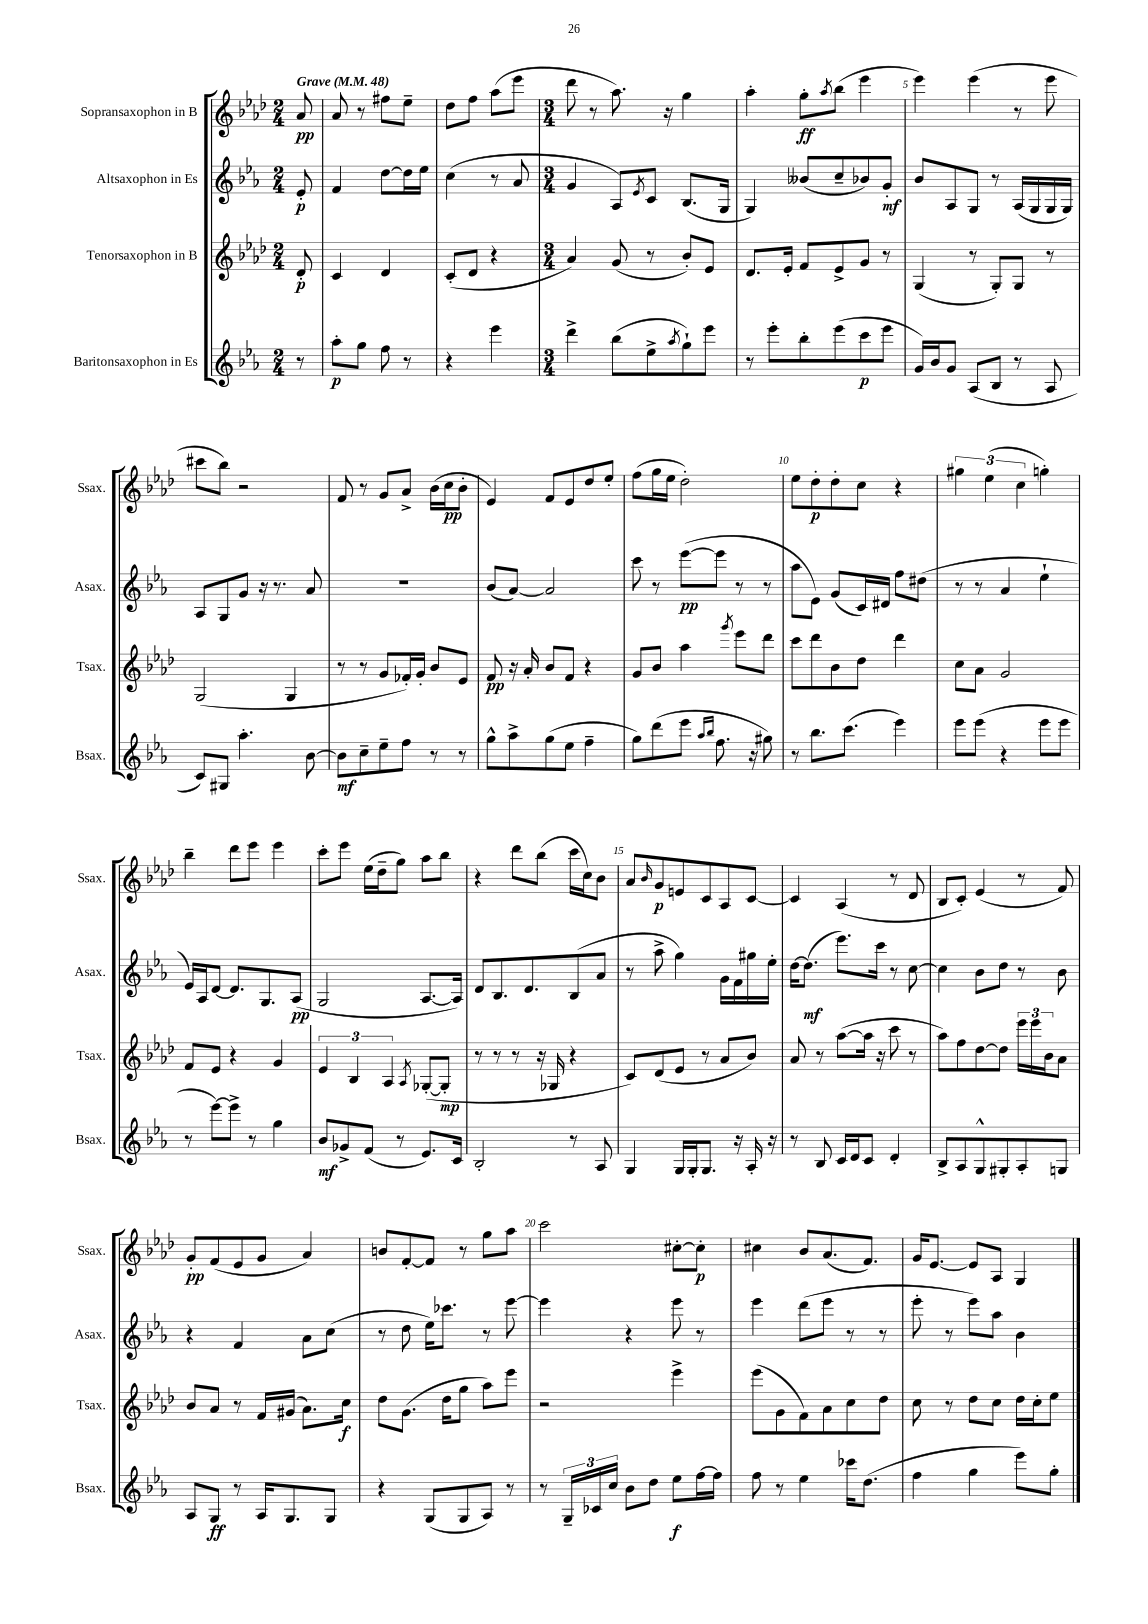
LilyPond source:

<<
\new StaffGroup <<
\new Staff = "s0" \with { instrumentName = "Sopransaxophon in B" shortInstrumentName = "Ssax." } {
    \clef treble \key aes \major \numericTimeSignature \time 2/4 \partial 8 \tempo "Grave" 4 = 48
    aes'8\pp |
    aes'8 r8 fis''8 ees''8-- |
    des''8 f''8 aes''8( ees'''8 |
    \numericTimeSignature \time 3/4 des'''8 r8 aes''8.) r16 g''4 |
    aes''4-. g''8-.\ff \acciaccatura { aes''8 } bes''8( ees'''4 |
    ees'''4) ees'''4( r8 ees'''8 |
    cis'''8 bes''8) r2 |
    f'8 r8 g'8 aes'8-> bes'16( c''16\pp bes'8-. |
    ees'4) f'8 ees'8 des''8 ees''8-. |
    f''8( g''16 ees''16 des''2-.) |
    ees''8 des''8-.\p des''8-. c''8 r4 |
    \tuplet 3/2 { gis''4 ees''4( c''4 } g''4-.) |
    bes''4-- des'''8 ees'''8 ees'''4 |
    c'''8-. ees'''8 ees''16( des''16-- g''8) aes''8 bes''8 |
    r4 des'''8 bes''8( c'''16 c''16) bes'8 |
    aes'8 \grace { bes'16 } g'8\p e'8 c'8 aes8 c'8~ |
    c'4 aes4( r8 des'8 |
    bes8 c'8-.) ees'4( r8 f'8) |
    g'8-.\pp f'8( ees'8 g'8 aes'4) |
    b'8 f'8~-. f'8 r8 g''8 aes''8 |
    c'''2 cis''8~-. cis''8-.\p |
    cis''4 bes'8 aes'8.( f'8.) |
    g'16 ees'8.~ ees'8 aes8 g4 \bar "|." |
}
\new Staff = "s1" \with { instrumentName = "Altsaxophon in Es" shortInstrumentName = "Asax." } {
    \clef treble \key ees \major \numericTimeSignature \time 2/4 \partial 8
    ees'8-.\p |
    f'4 d''8~ d''16 ees''16 |
    c''4( r8 aes'8 |
    \numericTimeSignature \time 3/4 g'4 aes8) \acciaccatura { ees'8 } c'8 bes8.( g16 |
    g4) beses'8( c''8-- bes'8) g'8-.\mf |
    bes'8 aes8 g8 r8 aes16( g16 g16 g16) |
    aes8 g8 g'8 r16 r8. aes'8 |
    R2. |
    bes'8( aes'8~) aes'2 |
    c'''8 r8 ees'''8~\pp( ees'''8 r8 r8 |
    aes''8 ees'8) g'8( c'16) dis'16 f''8 dis''8( |
    r8 r8 aes'4 ees''4-! |
    ees'16) aes16 d'8~ d'8. g8. aes8\pp( |
    g2 aes8.~ aes16) |
    d'8 bes8. d'8. bes8( aes'8 |
    r8 aes''8-> g''4) g'16 f'16 gis''16 ees''16-. |
    d''16~ d''8.\mf( ees'''8.) c'''16 r8 c''8~ |
    c''4 bes'8 d''8 r8 bes'8 |
    r4 f'4 aes'8 c''8( |
    r8 d''8 ees''16) ces'''8. r8 ees'''8~ |
    ees'''4 r4 ees'''8 r8 |
    ees'''4 d'''8( ees'''8 r8 r8 |
    ees'''8-. r8 ees'''8) aes''8 bes'4 \bar "|." |
}
\new Staff = "s2" \with { instrumentName = "Tenorsaxophon in B" shortInstrumentName = "Tsax." } {
    \clef treble \key aes \major \numericTimeSignature \time 2/4 \partial 8
    des'8-.\p |
    c'4 des'4 |
    c'8-.( des'8 r4 |
    \numericTimeSignature \time 3/4 aes'4) g'8( r8 bes'8-.) ees'8 |
    des'8. ees'16-. f'8 ees'8-> g'8 r8 |
    g4( r8 g8-.) g8 r8 |
    g2( g4 |
    r8 r8 g'8 fes'16-.) g'16-. bes'8 ees'8 |
    f'8\pp r16 aes'16-. bes'8 f'8 r4 |
    g'8 bes'8 aes''4 \acciaccatura { g'''8 } ees'''8 des'''8 |
    c'''8 des'''8 bes'8 des''8 des'''4 |
    c''8 aes'8 g'2 |
    f'8 ees'8 r4 g'4 |
    \tuplet 3/2 { ees'4 bes4 aes4 } \acciaccatura { aes8 } ges8~-.( ges8-.\mp |
    r8 r8 r8 r16 ges16 r4 |
    c'8) des'8( ees'8 r8 aes'8 bes'8) |
    aes'8 r8 aes''8~( aes''16 r16 c'''8 r8 |
    aes''8) f''8 des''8~ des''8 \tuplet 3/2 { ees'''16 ees'''16 bes'16 } aes'8 |
    bes'8 aes'8 r8 f'16 gis'16( aes'8.) c''16\f |
    des''8 g'8.( des''16 g''8 aes''8) ees'''8 |
    r2 ees'''4-> |
    ees'''8( g'8 f'8) aes'8 c''8 des''8 |
    c''8 r8 des''8 c''8 des''16 c''16-. ees''8 \bar "|." |
}
\new Staff = "s3" \with { instrumentName = "Baritonsaxophon in Es" shortInstrumentName = "Bsax." } {
    \clef treble \key ees \major \numericTimeSignature \time 2/4 \partial 8
    r8 |
    aes''8-.\p g''8 f''8 r8 |
    r4 ees'''4 |
    \numericTimeSignature \time 3/4 d'''4-> bes''8( ees''8-> \acciaccatura { aes''8 } g''8-!) ees'''8 |
    r8 ees'''8-. bes''8-. ees'''8( c'''8\p ees'''8 |
    g'16) bes'16 g'8 aes8( bes8 r8 aes8 |
    c'8) gis8 aes''4.-. bes'8~ |
    bes'8\mf c''8-- ees''8-- f''8 r8 r8 |
    g''8-^ aes''8-> g''8( ees''8 f''4-- |
    g''8) d'''8( ees'''8 \grace { aes''16 bes''16 } f''8. r16 gis''8) |
    r8 bes''8. c'''8.( ees'''4) |
    ees'''8 ees'''8( r4 ees'''8 ees'''8 |
    r8 ees'''8~) ees'''8-> r8 g''4 |
    bes'8\mf ges'8-> f'8( r8 ees'8.) c'16 |
    bes2-. r8 aes8 |
    g4 g16 g16-. g8. r16 aes16-. r16 |
    r8 bes8 c'16 d'16 c'8 d'4-. |
    bes8-> aes8 g8-^ gis8-. aes8-. g8 |
    aes8 g8\ff r8 aes16 g8. g8 |
    r4 g8( g8 aes8) r8 |
    r8 \tuplet 3/2 { g16-- ces'16 c''16 } bes'8 d''8 ees''8\f f''16~ f''16 |
    f''8 r8 ees''4 ces'''16 d''8.( |
    f''4 g''4 ees'''8) g''8-. \bar "|." |
}
>>
>>
\layout { \context { \Score \override BarNumber.break-visibility = ##(#f #t #t) barNumberVisibility = #(every-nth-bar-number-visible 5) } }
